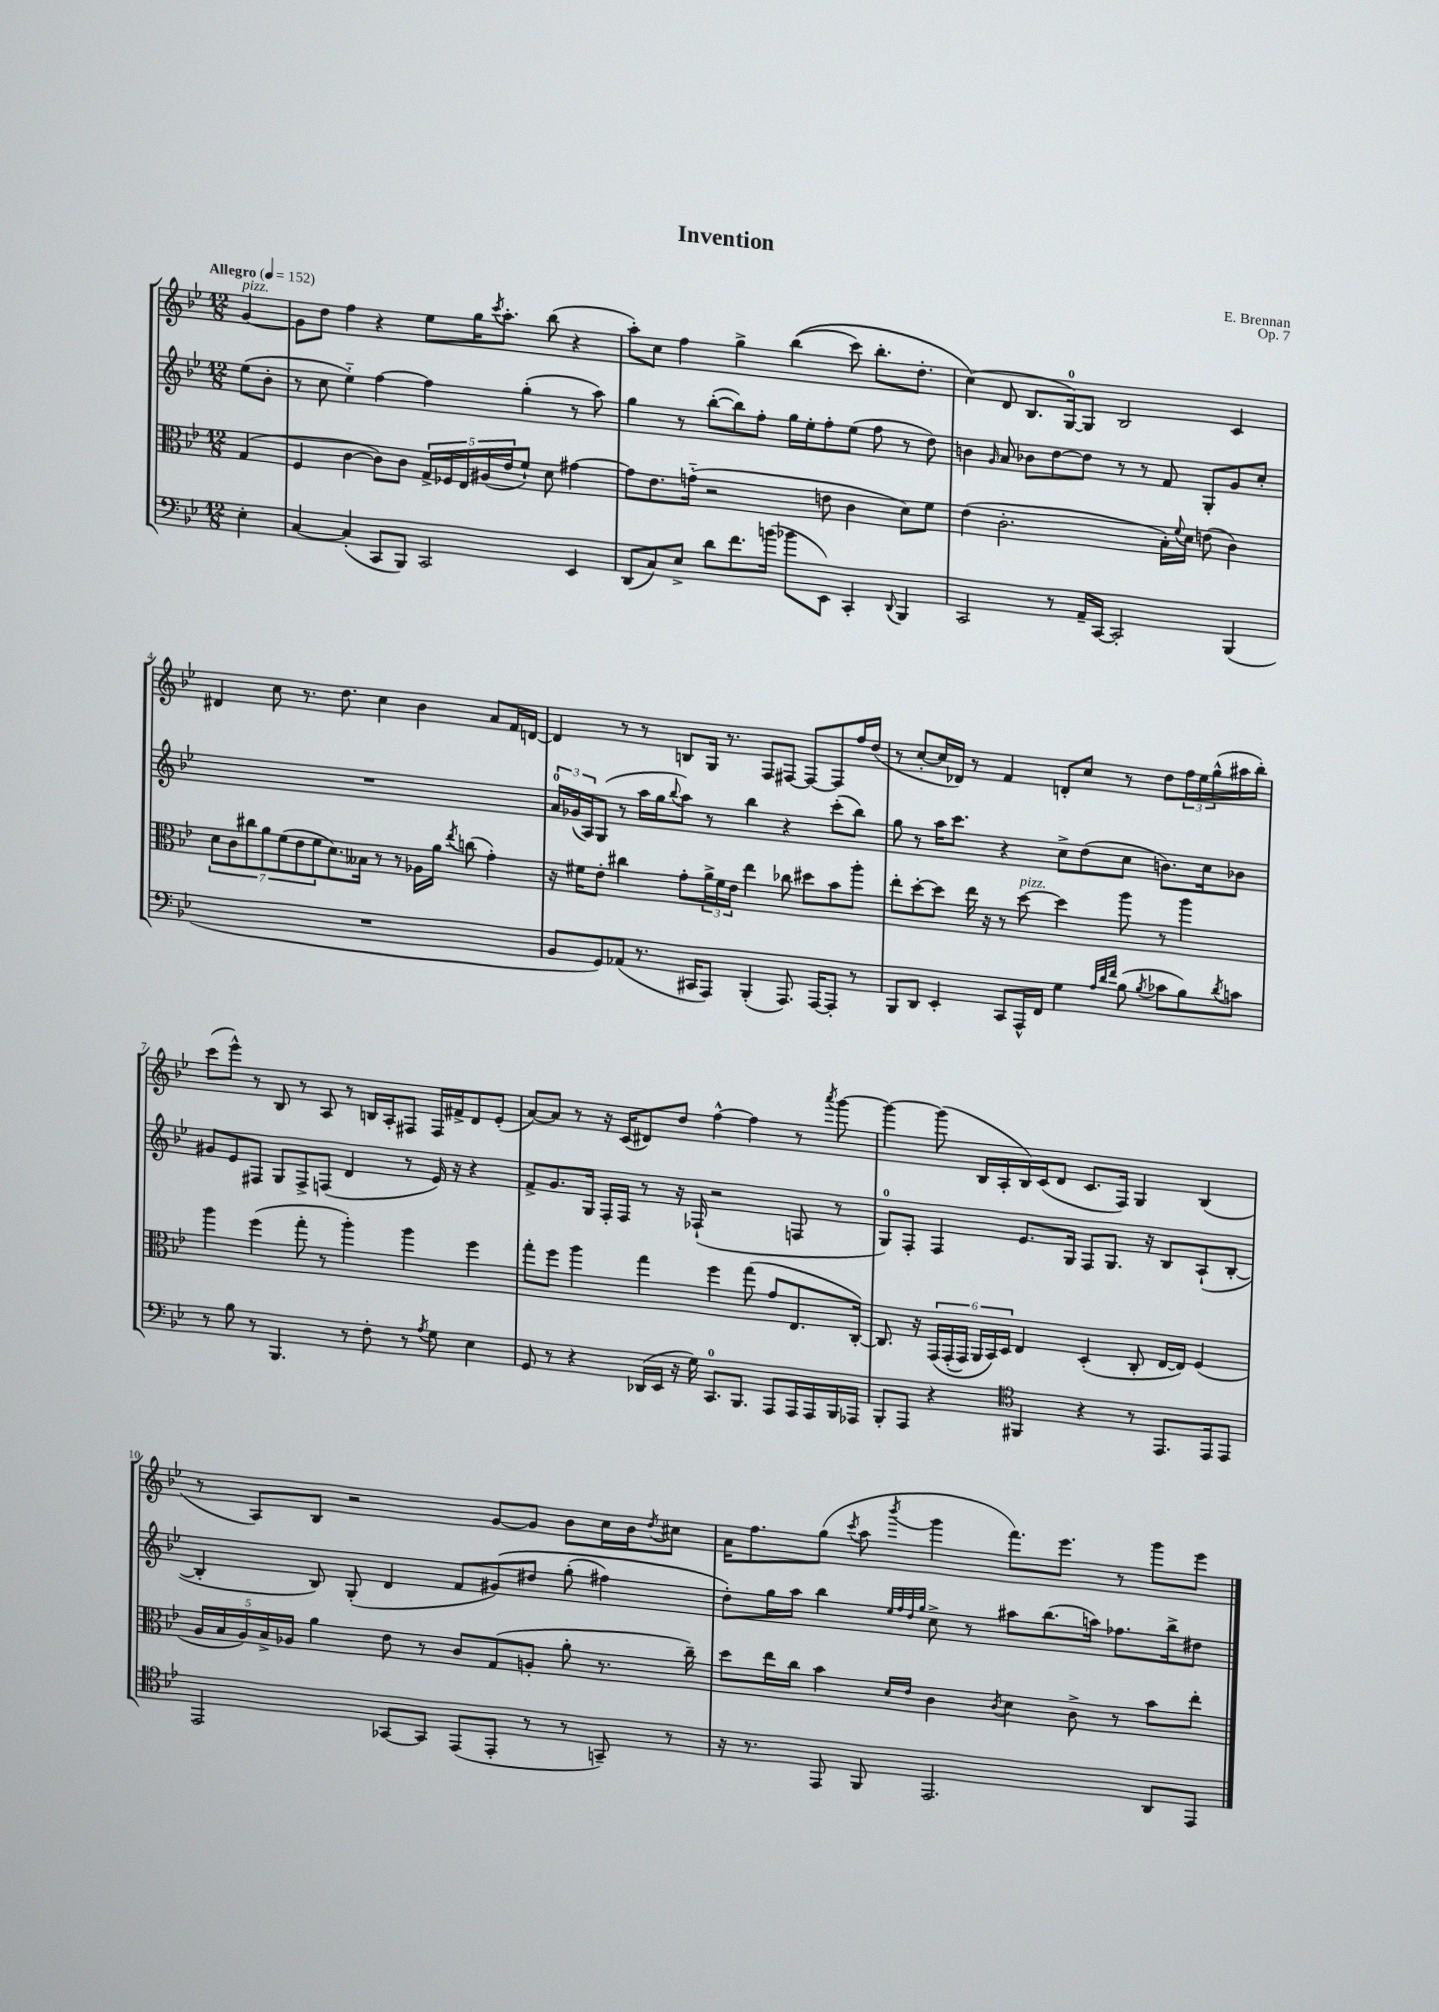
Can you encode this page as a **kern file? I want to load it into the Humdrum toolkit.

**kern	**kern	**kern	**kern
*staff4	*staff3	*staff2	*staff1
*clefF4	*clefC3	*clefG2	*clefG2
*k[b-e-]	*k[b-e-]	*k[b-e-]	*k[b-e-]
*M12/8	*M12/8	*M12/8	*M12/8
*MM152	*MM152	*MM152	*MM152
4E-'	(4G	(8ee-	[4g
.	.	8b-'	.
=	=	=	=
[4C	4F	8r	8g]
.	.	8cc	8dd
(4C']	[4c	4ee-'~)	4ff
8CC	8c])	[4ff	4r
8BBB-)	8c	.	.
2CC	20G^	4ff]	8ee-
.	20F-	.	.
.	20E-	.	.
.	.	.	16gg
.	(20A#	.	.
.	.	.	8qccc
.	.	.	8.aa'
.	20e-	.	.
.	8f`)	(4gg'	.
.	8d	.	(8bb-
4EE-	[4g#	8r	4r
.	.	8aa)	.
=	=	=	=
(8DD	8g#]	4gg	8aa')
8C)	8.e-	.	8cc
8E-^	.	8r	4ff
.	(16g'~	.	.
8d	2r	([8bb-'	.
8.f	.	8bb-])	4gg^
.	.	8ff'	.
(16b	.	.	.
8b-	.	16gg	&((4bb-
.	.	16ee-'	.
8EE-)	8e	8ff'	.
4CC'	4c	(8ee-	8ccc)
.	.	8ff	8.bb-'
8qqDD	.	.	.
4BBB-	8d)	8r	.
.	.	.	8.dd'
.	8f	8dd)	.
=	=	=	=
2CC	(4e-	4b	(4cc&)
.	.	16qqg	.
.	2.c'	8a	8d
.	.	8b-	8.B-
8r	.	[8dd	.
.	.	.	[16G)
16AA~	.	8dd]	8G]
[16CC	.	.	.
2CC']	.	8r	2B-
.	.	8r	.
.	16B-')	8f	.
.	8qqf	.	.
.	16d	.	.
.	(8e	8G'	.
(4BBB-	4c)	8g	4c
.	.	8cc'	.
=	=	=	=
1.r	14d	1.r	4d#
.	14c	.	.
.	14cc#	.	.
.	14a	.	.
.	.	.	8cc
.	(14f	.	.
.	14e-	.	.
.	.	.	8.r
.	14f	.	.
.	8.d)	.	.
.	.	.	8.dd
.	16B--	.	.
.	8r	.	4cc
.	8r	.	.
.	16A-	.	4b-
.	16a	.	.
.	8qee-	.	.
.	(8cc	.	.
.	4g')	.	8a
.	.	.	16f
.	.	.	[16d
=	=	=	=
8BB-	16r	24a	4d]
.	.	(24g-	.
.	16f#	.	.
.	.	24A)	.
8GG)	8e-'	(8G	.
(8AA-	4cc#	8r	8r
8.r	.	16aa	8r
.	.	16gg	.
.	.	8qqbb-	.
.	8g'	8aa)	8B
16CC#	.	.	.
8AAA)	24a^	8r	16G
.	24f#	.	.
.	.	.	8.r
.	24e-	.	.
(4BBB-'	4ee-	4bb-	.
.	.	.	8F
8.AAA)	8cc-	4r	[8F#
.	8dd#	.	8F#_
[16AAA	.	.	.
8AAA']	8b-	(8ccc'	8F#]
8r	8aa'	8bb-)	16ff
.	.	.	(16dd
=	=	=	=
8BBB-	8ee-'	8gg	8r
8DD	[8dd'	8r	[8cc'
4EE-'	8dd]	16aa	16cc]
.	.	8.ccc	16d-)
.	16ee-	.	8r
.	16r	.	.
8CC	8r	4r	4f
16AAA^^	[8dd	.	.
16FF	.	.	.
4G	4dd]	8cc^	8d'
.	.	(8dd	8cc
32qqA	.	.	.
32qqd	.	.	.
32qqf	.	.	.
(8B-	8aa	8cc	8r
8qB-	.	.	.
8c-	8r	8.b)	8dd
8B-)	4aa	.	24ff
.	.	.	24ee-
.	.	16cc	.
.	.	.	(24gg^^
8qd	.	.	.
8c	.	8b-	16aa#
.	.	.	16bb-')
=	=	=	=
8r	4aa	8g#	(8ccc
8B-	.	8e-	8eee-^^)
8r	(4ff	8F#	8r
4.BBB-	.	8G	8B-
.	8gg'	8F#^	8r
.	8r	(8F	8A
8r	4aa')	4d	8r
8F'	.	.	16B
.	.	.	16A'
8r	4aa	8r	8F#
8qA	.	.	.
8G	.	16e-)	16F#
.	.	16r	16f#^
4E-	4ff	4r	8d
.	.	.	(8e-'
=	=	=	=
8GG	8gg'	8f^	[8a)
8r	8ff	8.g	8a]
4r	4aa	.	8r
.	.	16G	.
.	.	16F'	16r
.	.	16F	(16c
(16DD-	4gg	8r	8d#)
16EE-	.	.	.
16r	.	16r	8dd
16G)	.	(16F-`	.
8.CC	4ff	2r	[4ff^^
8.BBB-	.	.	.
.	(8gg	.	4ff]
8AAA	8g	.	.
16AAA	8.E-	8F	8r
16AAA	.	.	.
.	.	.	8qaaa
16BBB-	.	8r	[8ggg
16AAA-	[16C')	.	.
=	=	=	=
8BBB-'	8.C]	8G)	4ggg_
8AAA	.	8F'	.
.	16r	.	.
4r	&(24GG	4F	(8ggg]
.	(24GG'	.	.
.	24GG)	.	.
.	24AA	.	16B-
.	24BB-&)	.	.
.	.	.	16A'
.	24D	.	.
*clefC4	*	*	*
4FF#	4E-	8.e-	16B-)
.	.	.	(16c
.	.	.	8d
.	.	16G	.
4r	(4D'	8F	8.c
.	.	8.G	.
.	.	.	16F)
8r	8C'	.	4G
.	.	16r	.
8.EE-	[16E-	8B-	.
.	16E-])	.	.
.	(4F	(8A`	(4B-
16EE-	.	.	.
8EE-	.	[8B-'	.
=	=	=	=
2EE-	20A	4B-']	8r
.	20B-	.	.
.	20A)	.	.
.	.	.	8A)
.	20B-^	.	.
.	20A-	.	.
.	4a	8B-)	8B-
.	.	(8G'	2r
[8GG-	8e-	4d	.
8GG-]	8r	.	.
(8EE-	8c	8f	.
8EE-'	(8G	&(8g#)	[8g
8r	8A'	8dd#	8g]
8r	8a'	(8gg'	8b-
8GG~)	8.r	4ff#)	16cc
.	.	.	16b-
.	.	.	8qdd
8r	.	.	8cc#
.	16cc~)	.	.
=	=	=	=
16r	8dd	8dd'&)	16a
8.r	.	.	8.ff
.	16ee-	16gg	.
.	16cc	16aa	.
8EE-	4b-	4bb-	(8gg
.	.	.	8qccc
8FF	.	.	8aa
.	.	32qqee-	.
.	.	32qqff	.
.	16qqd	32qqdd	.
.	16qqe-	32qqgg	8qbbb-
2.EE-	4c	8cc^	4ggg
.	.	8r	.
.	8qc	.	.
.	4d	8aa#	8.fff)
.	.	(8.bb-	.
.	.	.	8.eee-
.	8c^	.	.
.	.	16aa)	.
.	8r	8.ff-	8r
8AA	8b-	.	8ggg
.	.	16bb-^	.
8EE-	8ee-'	8dd#	8eee-
==	==	==	==
*-	*-	*-	*-
